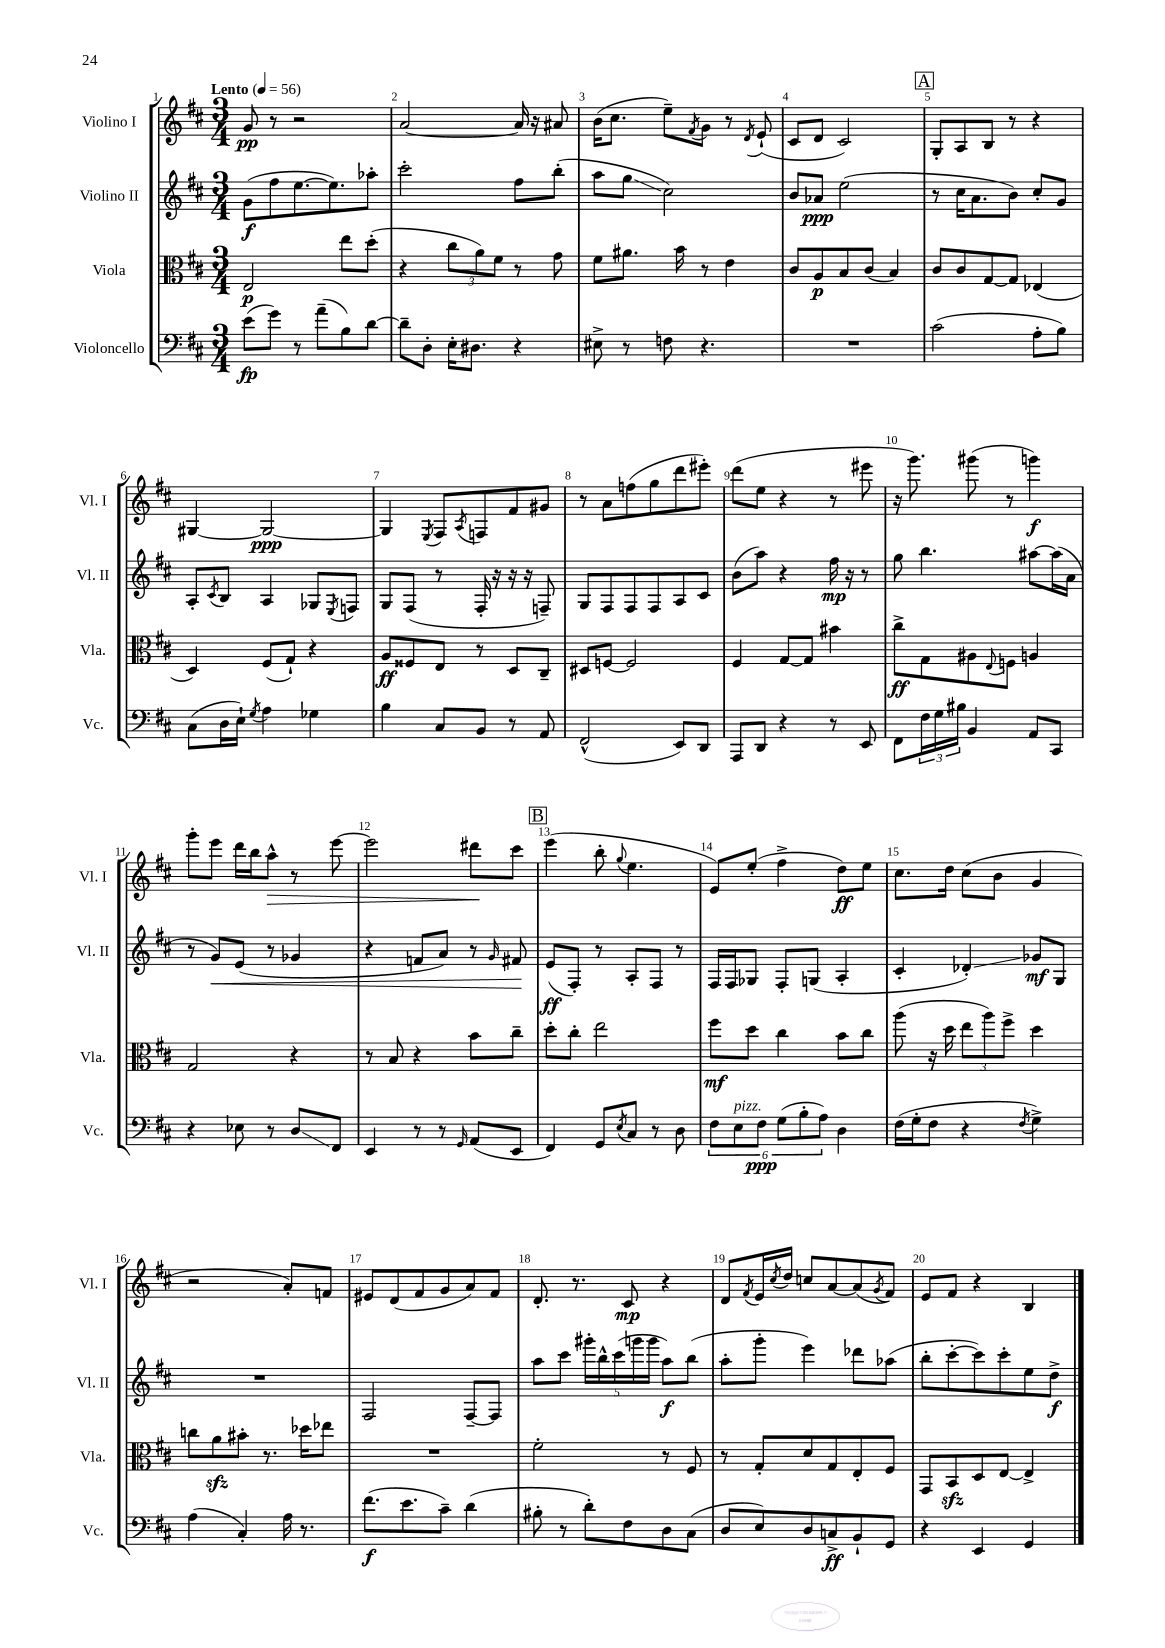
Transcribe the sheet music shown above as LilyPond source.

<<
\new StaffGroup <<
\new Staff = "s0" \with { instrumentName = "Violino I" shortInstrumentName = "Vl. I" } {
    \clef treble \key d \major \numericTimeSignature \time 3/4 \tempo "Lento" 4 = 56
    g'8\pp r8 r2 |
    a'2~ a'16 r16 ais'8 |
    b'16( cis''8. e''8--) \acciaccatura { fis'8 } g'8 r8 \acciaccatura { d'8 } e'8-!( |
    cis'8 d'8 cis'2) |
    \mark \markup { \box "A" } g8-. a8 b8 r8 r4 |
    gis4~ gis2~\ppp |
    gis4 \acciaccatura { e8 } fis8 \acciaccatura { a8 } f8 fis'8 gis'8 |
    r8 a'8 f''8( g''8 d'''8 eis'''8-.) |
    d'''8( e''8 r4 r8 eis'''8 |
    r16 g'''8.) gis'''8( r8 g'''4\f) |
    g'''8-. e'''8 d'''16 b''16 a''8-^\> r8 e'''8~ |
    e'''2 dis'''8\! cis'''8 |
    \mark \markup { \box "B" } e'''4( b''8-. \appoggiatura { g''8 } e''4. |
    e'8) e''8-.( fis''4-> d''8\ff) e''8 |
    cis''8. d''16 cis''8( b'8 g'4 |
    r2 a'8-.) f'8 |
    eis'8 d'8( fis'8 g'8 a'8) fis'8 |
    d'8.-. r8. cis'8\mp r4 |
    d'8 \acciaccatura { fis'8 } e'16 \acciaccatura { cis''8 } d''16 c''8 a'8~ a'8( \acciaccatura { g'8 } fis'8) |
    e'8 fis'8 r4 b4 \bar "|." |
}
\new Staff = "s1" \with { instrumentName = "Violino II" shortInstrumentName = "Vl. II" } {
    \clef treble \key d \major \numericTimeSignature \time 3/4
    g'8\f( fis''8 e''8.~ e''8.) aes''8-. |
    cis'''2-. fis''8 b''8-.( |
    a''8 g''8\glissando cis''2) |
    b'8 aes'8\ppp e''2( |
    \mark \markup { \box "A" } r8 cis''16 a'8. b'8) cis''8-. g'8 |
    a8-. \acciaccatura { cis'8 } b8 a4 ges8 \acciaccatura { e8 } f8 |
    g8 fis8( r8 fis16-. r16 r16 r16 f8--) |
    g8 fis8 fis8 fis8 a8 cis'8 |
    b'8( a''8) r4 fis''16\mp r16 r8 |
    g''8 b''4. ais''8~ ais''16( a'16 |
    r8 g'8\<) e'8( r8 ges'4 |
    r4 f'8 a'8) r8 \grace { g'16 } fis'8\! |
    \mark \markup { \box "B" } e'8\ff( fis8-.) r8 a8-. fis8 r8 |
    fis16 fis16 ges8 fis8-. g8( a4-. |
    cis'4-. des'4-.\glissando) ges'8\mf g8 |
    R2. |
    fis2 fis8~-- fis8 |
    a''8 cis'''8 \tuplet 5/4 { gis'''16-. b''16-^ cis'''16( g'''16 g'''16 } a''8\f) b''8( |
    a''8-. g'''8-. e'''4) des'''8 aes''8( |
    b''8-. cis'''8~-. cis'''8) cis'''8-. e''8 d''8->\f \bar "|." |
}
\new Staff = "s2" \with { instrumentName = "Viola" shortInstrumentName = "Vla." } {
    \clef alto \key d \major \numericTimeSignature \time 3/4
    e2\p e''8 d''8-.( |
    r4 \tuplet 3/2 { cis''8 a'8) fis'8 } r8 g'8 |
    fis'8 ais'8. b'16 r8 e'4 |
    cis'8 a8\p b8 cis'8( b4) |
    \mark \markup { \box "A" } cis'8 cis'8 g8~ g8 ees4( |
    d4) fis8( g8-!) r4 |
    a8\ff fisis8 e8 r8 d8 cis8-- |
    dis8 f8~ f2 |
    fis4 g8~ g8 bis'4 |
    cis''8->\ff g8 ais8 \appoggiatura { e8 } f8 a4 |
    g2 r4 |
    r8 b8 r4 b'8 cis''8-- |
    \mark \markup { \box "B" } d''8-. cis''8-. e''2 |
    fis''8\mf d''8 cis''4 b'8 cis''8 |
    a''8( r16 d''16 \tuplet 3/2 { e''8 a''8) fis''8-> } d''4 |
    c''8 a'8\sfz bis'8-. r8. des''16 ees''8 |
    R2. |
    fis'2-. r8 fis8 |
    r8 g8-. d'8 g8 e8-. fis8 |
    g,8 b,8\sfz d8 e8~ e4-> \bar "|." |
}
\new Staff = "s3" \with { instrumentName = "Violoncello" shortInstrumentName = "Vc." } {
    \clef bass \key d \major \numericTimeSignature \time 3/4
    e'8\fp( g'8) r8 a'8--( b8) d'8~ |
    d'8-- d8-. e16-. dis8. r4 |
    eis8-> r8 f8 r4. |
    R2. |
    \mark \markup { \box "A" } cis'2( a8-. b8) |
    cis8( d16 e16-!) \acciaccatura { g8 } a4 ges4 |
    b4 cis8 b,8 r8 a,8 |
    fis,2-^( e,8) d,8 |
    a,,8 d,8 r4 r8 e,8 |
    fis,8 \tuplet 3/2 { fis16 g16 bis16 } b,4 a,8 cis,8 |
    r4 ees8 r8 d8\glissando fis,8 |
    e,4 r8 r8 \grace { g,16 } a,8( e,8 |
    \mark \markup { \box "B" } fis,4) g,8 \acciaccatura { e8 } cis8 r8 d8 |
    \tuplet 6/4 { fis8 e8^\markup { \italic "pizz." } fis8\ppp g8( b8-. a8) } d4 |
    fis16( g16-. fis8 r4 \acciaccatura { fis8 } g4->) |
    a4( cis4-.) a16 r8. |
    fis'8.\f( e'8. cis'8--) d'4( |
    bis8-. r8 d'8-.) fis8 d8 cis8( |
    d8 e8) d8 c8->\ff b,8-! g,8 |
    r4 e,4 g,4 \bar "|." |
}
>>
>>
\layout { \context { \Score \override BarNumber.break-visibility = ##(#f #t #t) barNumberVisibility = #all-bar-numbers-visible } }
